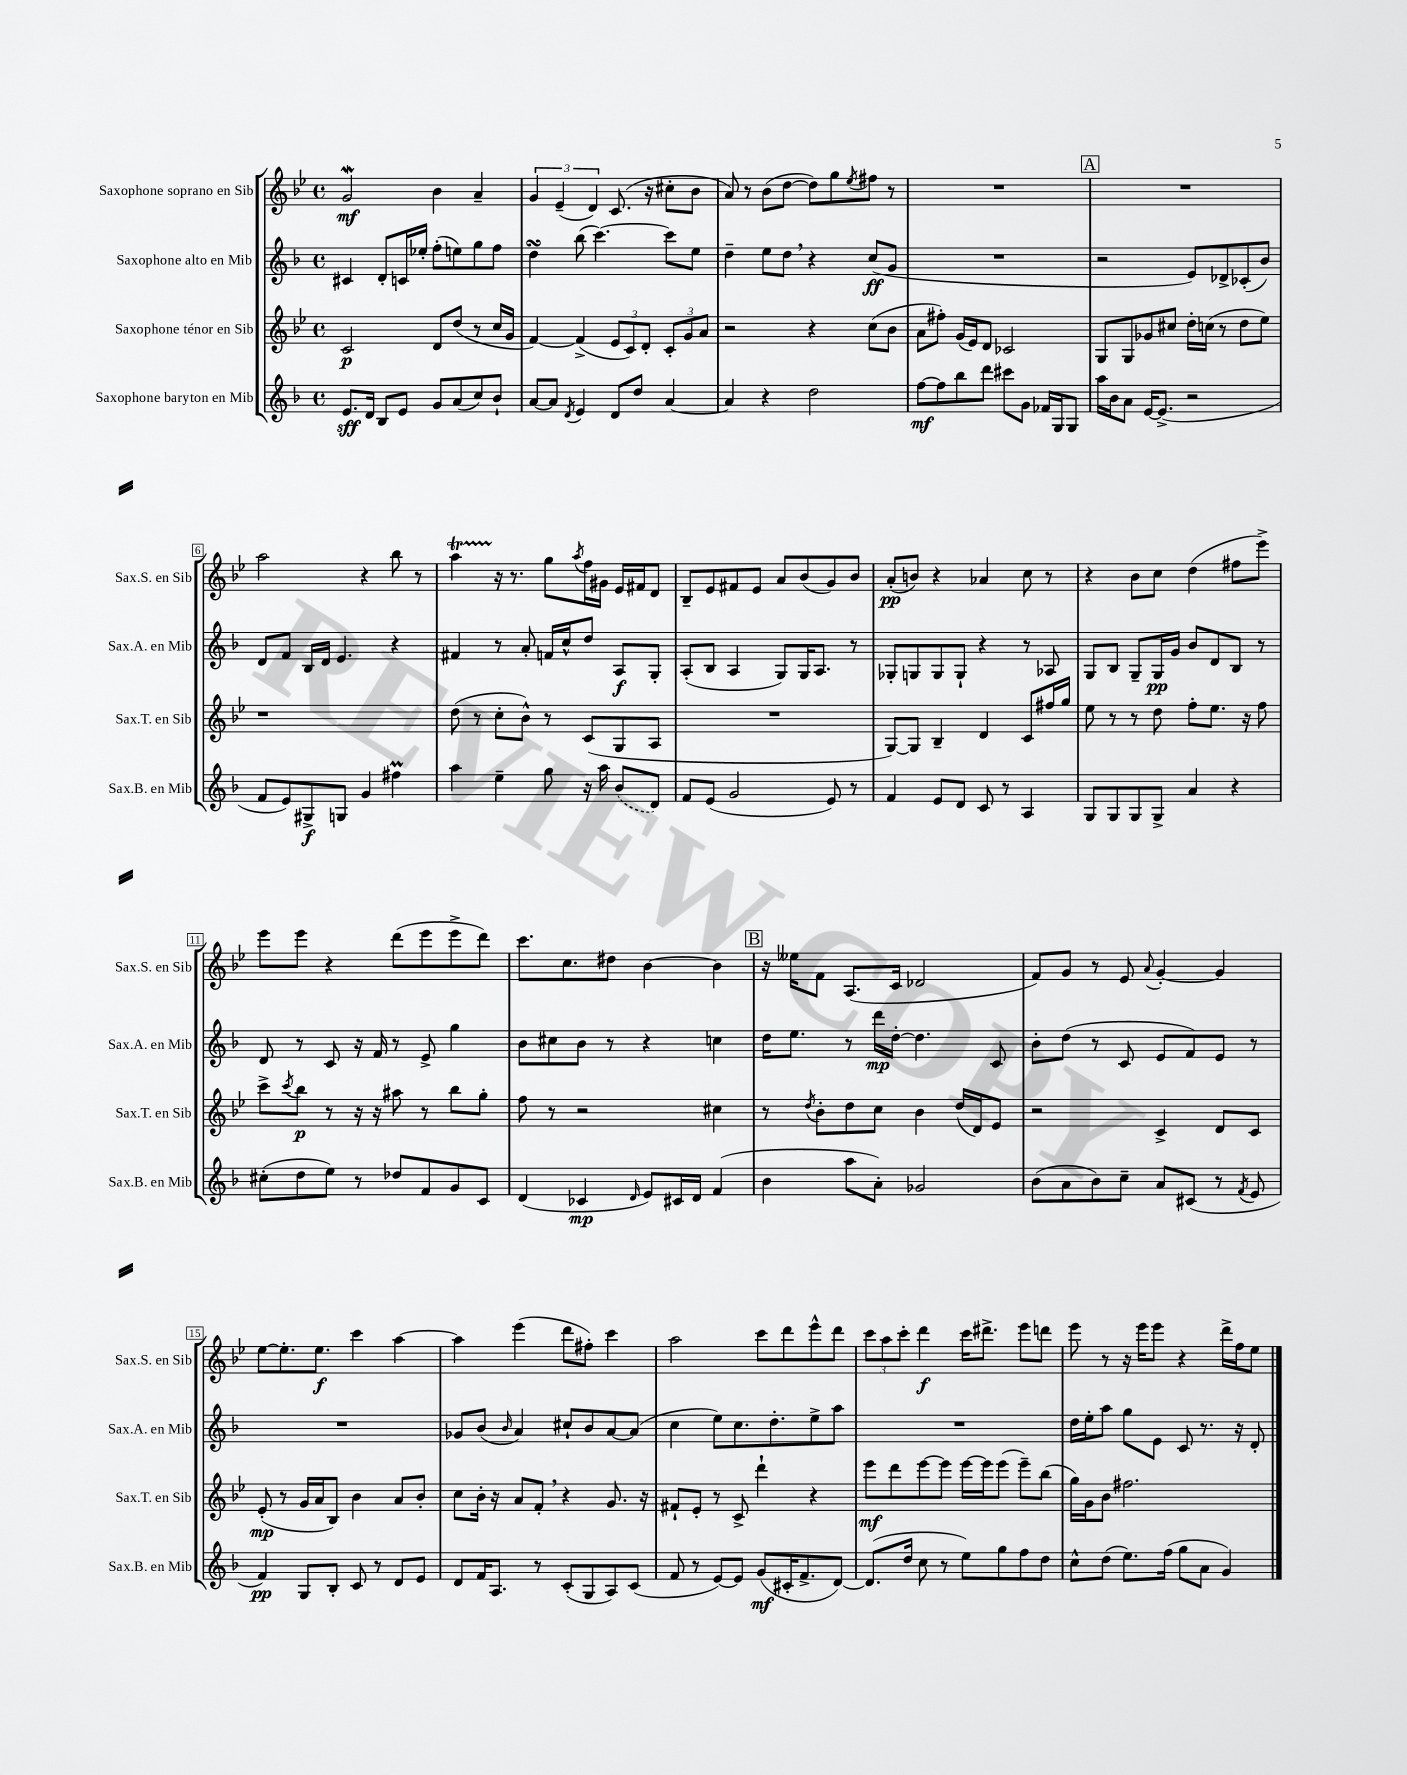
<<
\new StaffGroup <<
\new Staff = "s0" \with { instrumentName = "Saxophone soprano en Sib" shortInstrumentName = "Sax.S. en Sib" } {
    \clef treble \key bes \major \defaultTimeSignature \time 4/4
    g'2\mordent\mf bes'4 a'4-- |
    \tuplet 3/2 { g'4 ees'4--( d'4) } c'8.( r16 cis''8-. bes'8 |
    a'8) r8 bes'8( d''8~ d''8) g''8 \acciaccatura { ees''8 } fis''8 r8 |
    R1 |
    \mark \markup { \box "A" } R1 |
    a''2 r4 bes''8 r8 |
    a''4\startTrillSpan r16\stopTrillSpan r8. g''8 \acciaccatura { a''8 } f''16 gis'16 ees'16 fis'16 d'8 |
    bes8-- ees'8 fis'8 ees'8 a'8 bes'8( g'8) bes'8 |
    a'8-.\pp( b'8) r4 aes'4 c''8 r8 |
    r4 bes'8 c''8 d''4( fis''8 ees'''8->) |
    ees'''8 ees'''8 r4 d'''8( ees'''8 ees'''8-> d'''8) |
    c'''8. c''8. dis''8 bes'4~ bes'4 |
    \mark \markup { \box "B" } r16 eeses''16 f'8 a8.( c'16 des'2 |
    f'8) g'8 r8 ees'8 \appoggiatura { a'8 } g'4~-. g'4 |
    ees''8~ ees''8.-. ees''8.\f c'''4 a''4~ |
    a''4 ees'''4( d'''8 fis''8-.) c'''4 |
    a''2 c'''8 d'''8 ees'''8-^ d'''8 |
    \tuplet 3/2 { c'''8 a''8 c'''8-. } d'''4\f c'''16 dis'''8.-> ees'''8 d'''8 |
    ees'''8 r8 r16 ees'''16 ees'''8 r4 d'''16-> f''16 ees''8 \bar "|." |
}
\new Staff = "s1" \with { instrumentName = "Saxophone alto en Mib" shortInstrumentName = "Sax.A. en Mib" } {
    \clef treble \key f \major \defaultTimeSignature \time 4/4
    cis'4 d'8-. c'16 ees''16-. f''8-.( e''8) g''8 f''8 |
    d''4\turn bes''8( c'''4.~) c'''8 e''8 |
    d''4-- e''8 d''8 \breathe r4 c''8\ff( g'8 |
    R1 |
    \mark \markup { \box "A" } r2 e'8) des'8-> ces'8-.( bes'8) |
    d'8 f'8 bes16 d'16 e'4. r4 |
    fis'4 r8 a'8-. f'16 c''16-^ d''8 a8\f g8-. |
    a8-.( bes8 a4 g8) g16 a8. r8 |
    ges8-. g8 g8 g8-! r4 r8 aes8 |
    g8 bes8 g8-- g16\pp g'16 bes'8 d'8 bes8 r8 |
    d'8 r8 c'8 r16 f'16 r8 e'8-> g''4 |
    bes'8 cis''8 bes'8 r8 r4 c''4 |
    \mark \markup { \box "B" } d''16 e''8. r8 d'''16\mp d''16~-. d''4. c'8 |
    bes'8-. d''8( r8 c'8 e'8 f'8) e'8 r8 |
    R1 |
    ges'8 bes'8( \grace { bes'16 } a'4) cis''8-! bes'8 a'8~ a'8( |
    c''4 e''8) c''8. d''8.-. e''8-> a''8 |
    R1 |
    d''16 e''16-. a''8 g''8 e'8 c'8 r8. r16 d'8-. \bar "|." |
}
\new Staff = "s2" \with { instrumentName = "Saxophone ténor en Sib" shortInstrumentName = "Sax.T. en Sib" } {
    \clef treble \key bes \major \defaultTimeSignature \time 4/4
    c'2\p d'8 d''8( r8 c''16 g'16 |
    f'4~) f'4->( \tuplet 3/2 { ees'8 c'8) d'8-. } \tuplet 3/2 { c'8-. g'8 a'8 } |
    r2 r4 c''8( bes'8 |
    a'8 fis''8-.) g'16( ees'16) d'8 ces'2 |
    \mark \markup { \box "A" } g8 g8 ges'8 cis''8 d''16-. c''16( r8 d''8 ees''8) |
    r1 |
    d''8( r8 c''8-. bes'8-^) r8 c'8( g8 a8 |
    R1 |
    g8~) g8 bes4-- d'4 c'8 fis''16 g''16 |
    ees''8 r8 r8 d''8 f''8-. ees''8. r16 f''8 |
    c'''8-> \acciaccatura { c'''8 } bes''8\p r8 r16 r16 ais''8 r8 bes''8 g''8-. |
    f''8 r8 r2 cis''4 |
    \mark \markup { \box "B" } r8 \acciaccatura { d''8 } bes'8-. d''8 c''8 bes'4 d''16( d'16) ees'8 |
    r2 c'4-> d'8 c'8 |
    ees'8-.\mp( r8 g'16 a'16 bes8) bes'4 a'8 bes'8-. |
    c''8 bes'16-. r16 a'8 f'8-. \breathe r4 g'8. r16 |
    fis'8-! ees'8-. r8 c'8-> d'''4-! r4 |
    ees'''8\mf d'''8 ees'''8~ ees'''8 ees'''16~ ees'''16 ees'''8( ees'''8--) bes''8( |
    g''16) g'16 bes'8 fis''2. \bar "|." |
}
\new Staff = "s3" \with { instrumentName = "Saxophone baryton en Mib" shortInstrumentName = "Sax.B. en Mib" } {
    \clef treble \key f \major \defaultTimeSignature \time 4/4
    e'8.\sff d'16 bes8 e'8 g'8 a'8( c''8) bes'8-! |
    a'8~ a'8 \acciaccatura { d'8 } e'4 d'8 d''8 a'4~ |
    a'4 r4 d''2 |
    f''8~\mf f''8 bes''8 d'''8 cis'''8 g'8 fes'16 g16 g8 |
    \mark \markup { \box "A" } a''16 bes'16 a'8 e'16~ e'8.->( r2 |
    f'8 e'8) gis8->\f g8 g'4 fis''4\prall |
    a''4 e''4-- g''8 r16 a''16 \once \slurDashed bes'8( d'8) |
    f'8 e'8( g'2 e'8) r8 |
    f'4 e'8 d'8 c'8 r8 a4 |
    g8 g8 g8 g8-> a'4 r4 |
    cis''8-.( d''8 e''8) r8 des''8 f'8 g'8 c'8 |
    d'4( ces'4\mp \grace { d'16 } e'8) cis'16 d'16 f'4( |
    \mark \markup { \box "B" } bes'4 a''8 a'8-.) ges'2 |
    bes'8( a'8 bes'8) c''8-- a'8 cis'8( r8 \acciaccatura { f'8 } e'8 |
    f'4\pp) g8 bes8-. c'8 r8 d'8 e'8 |
    d'8 f'16 a8. r8 c'8-.( g8 a8) c'8( |
    f'8 r8 e'8~) e'8 g'8\mf( cis'16-. f'8.-> d'8~) |
    d'8.( d''16 c''8 r8 e''8) g''8 f''8 d''8 |
    c''8-^ d''8( e''8.) f''16( g''8 a'8 g'4) \bar "|." |
}
>>
>>
\layout { \context { \Score \override BarNumber.stencil = #(make-stencil-boxer 0.1 0.3 ly:text-interface::print) } }
